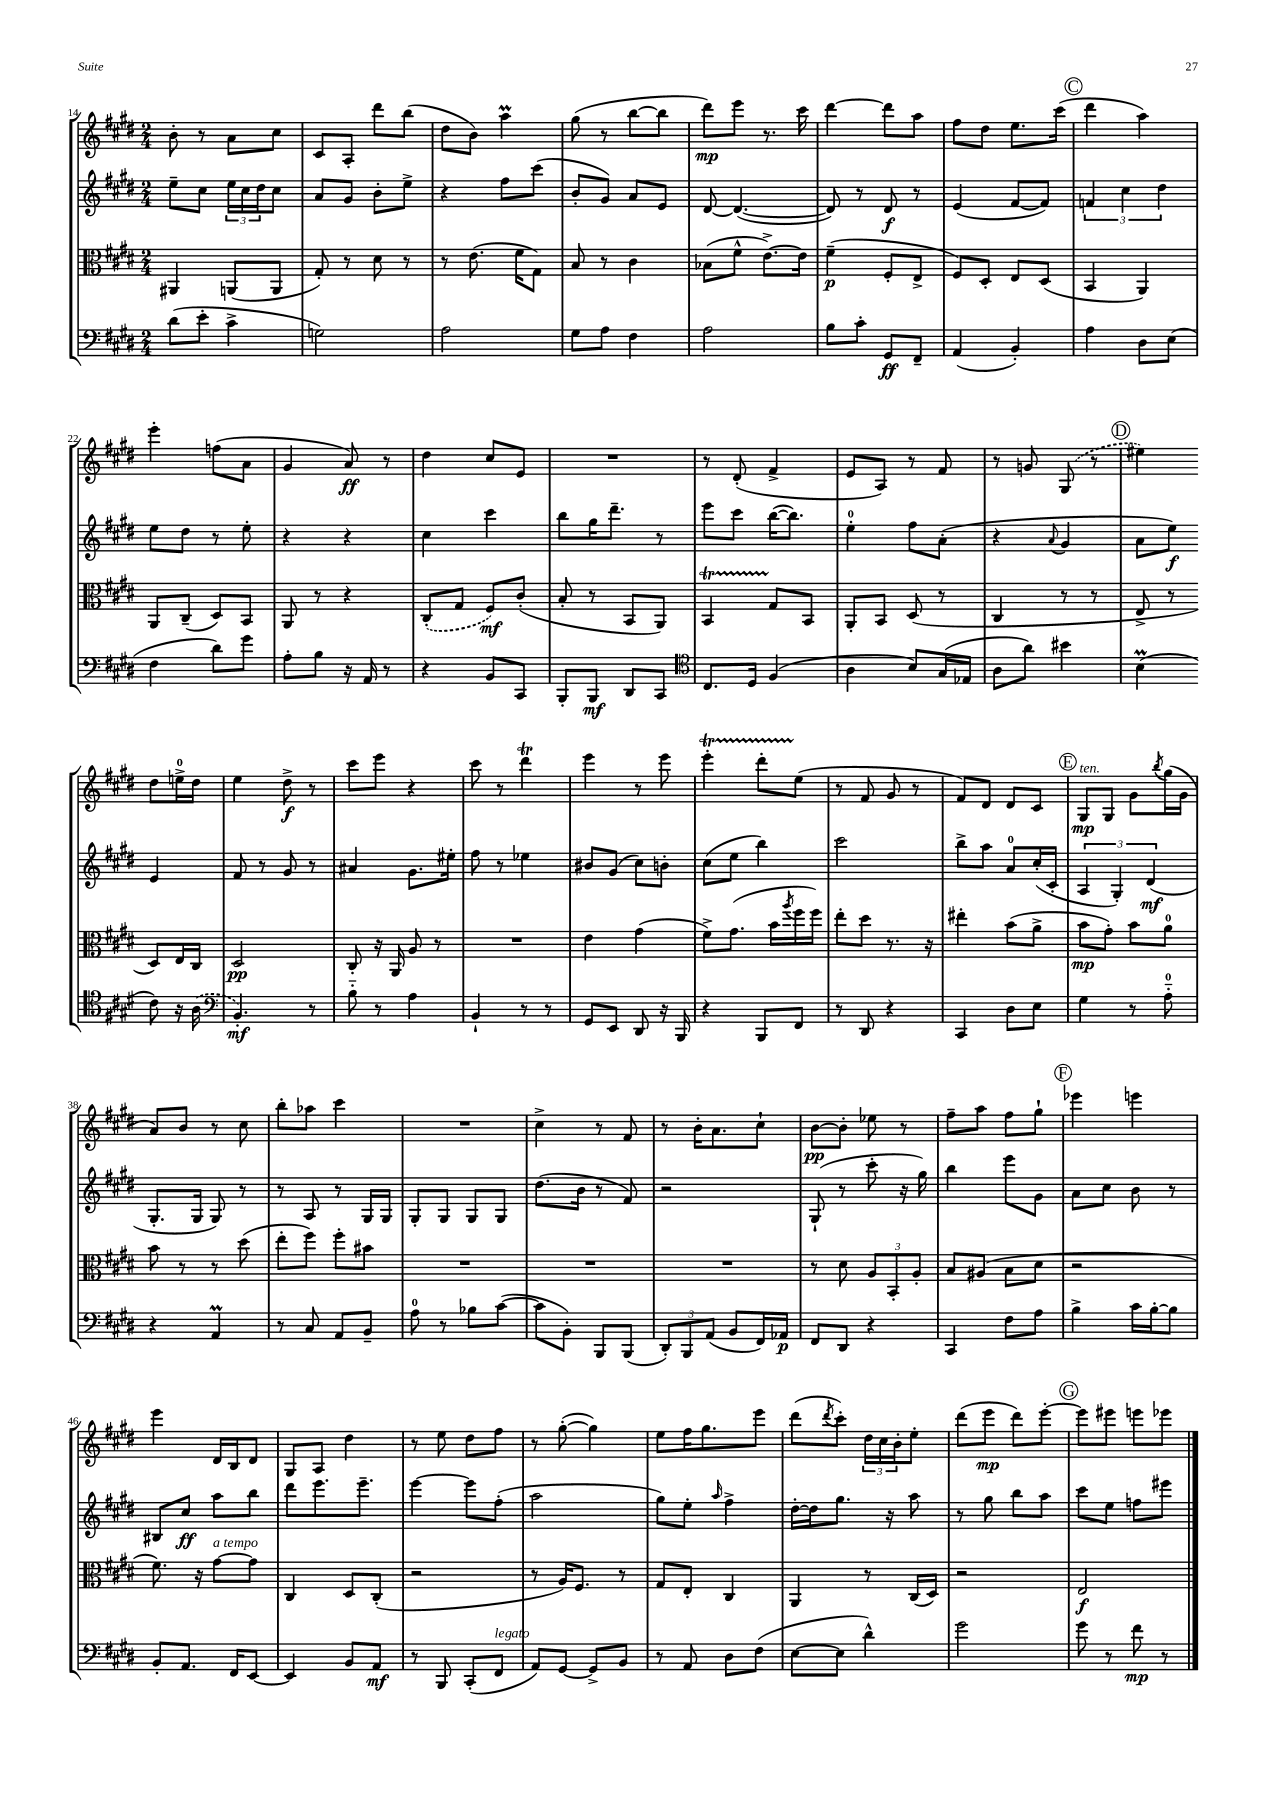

**kern	**kern	**kern	**kern
*staff4	*staff3	*staff2	*staff1
*clefF4	*clefC3	*clefG2	*clefG2
*k[f#c#g#d#]	*k[f#c#g#d#]	*k[f#c#g#d#]	*k[f#c#g#d#]
*M2/4	*M2/4	*M2/4	*M2/4
(8d#	4AA#	8ee~	8b'
8e'	.	8cc#	8r
4c#^	(8AA	24ee	8a
.	.	24cc#	.
.	.	24dd#	.
.	8AA	8cc#	8cc#
=	=	=	=
2G)	8G#')	8a	8c#
.	8r	8g#	8A'
.	8d#	8b'	8ddd#
.	8r	8ee^	(8bb
=	=	=	=
2A	8r	4r	8dd#
.	(8.e	.	8b)
.	.	8ff#	4aa
.	16f#	.	.
.	8G#)	(8ccc#	.
=	=	=	=
8G#	8B	8b'	(8gg#
8A	8r	8g#)	8r
4F#	4c#	8a	[8bb
.	.	8e	8bb]
=	=	=	=
2A	(8B-	[8d#	8ddd#)
.	8f#^^	(4.d#_	8eee
.	[8.e^)	.	8.r
.	16e]	.	16ccc#
=	=	=	=
8B	(4f#~	8d#])	[4ddd#
8c#'	.	8r	.
8GG#	8F#'	8d#	8ddd#]
8FF#~	8E^	8r	8aa
=	=	=	=
(4AA	8F#)	(4e	8ff#
.	8D#'	.	8dd#
4BB')	8E	[8f#	8.ee
.	(8D#	8f#])	.
.	.	.	(16ccc#
=	=	=	=
4A	4BB	6f	4ddd#
.	.	6cc#	.
8D#	4AA)	.	4aa)
.	.	6dd#	.
(8E	.	.	.
=	=	=	=
4F#	8AA	8ee	4eee'
.	(8C#~	8dd#	.
8d#)	8D#)	8r	(8ff
8g#	8BB	8ee'	8a
=	=	=	=
8A'	8AA	4r	4g#
8B	8r	.	.
16r	4r	4r	8a)
16AA	.	.	.
8r	.	.	8r
=	=	=	=
4r	(8C#'	4cc#	4dd#
.	8G#	.	.
8BB	8F#)	4ccc#	8cc#
8CC#	(8c#'	.	8e
=	=	=	=
8BBB'	8B'	8bb	2r
8BBB	8r	16gg#	.
.	.	8.ddd#~	.
8DD#	8BB	.	.
8CC#	8AA)	8r	.
=	=	=	=
*clefC4	*	*	*
8.C#	4BB	8eee	8r
.	.	8ccc#	(8d#'
16D#	.	.	.
(4F#	8G#	([16bb	4f#^
.	.	8.bb])	.
.	8BB	.	.
=	=	=	=
4A	8AA'	4ee'	8e
.	8BB	.	8A)
8B)	(8D#	8ff#	8r
(16G#	8r	(8a'	8f#
16E-	.	.	.
=	=	=	=
8A	4C#	4r	8r
8a)	.	.	8g
.	.	8qqa	.
4b#	8r	4g#	(8G#
.	8r	.	8r
=	=	=	=
(4B	8E^	8a	4ee#)
.	8r	8ee)	.
8c#)	8D#)	4e	8dd#
16r	16E	.	16ee^
(16A	16C#	.	16dd#
=	=	=	=
*clefF4	*	*	*
4.BB')	2D#	8f#	4ee
.	.	8r	.
.	.	8g#	8dd#^
8r	.	8r	8r
=	=	=	=
8B'~	8C#'	4a#	8ccc#
8r	16r	.	8eee
.	16AA	.	.
4A	8A	8.g#	4r
.	8r	.	.
.	.	16ee#'	.
=	=	=	=
4BB`	2r	8ff#	8ccc#
.	.	8r	8r
8r	.	4ee-	4ddd#
8r	.	.	.
=	=	=	=
8GG#	4e	8b#	4eee
8EE	.	(8g#	.
8DD#	(4g#	8cc#)	8r
16r	.	8b'	8eee
16BBB	.	.	.
=	=	=	=
4r	8f#^)	(8cc#	4eee'
.	(8.g#	8ee	.
8BBB	.	4bb)	8ddd#'
.	16b	.	.
.	8qaa	.	.
8FF#	16ff#	.	(8ee
.	16ff#)	.	.
=	=	=	=
8r	8ee'	2ccc#	8r
8DD#	8dd#	.	8f#
4r	8.r	.	8g#
.	.	.	8r
.	16r	.	.
=	=	=	=
4CC#	4ee#'	8bb^	8f#)
.	.	8aa	8d#
8D#	(8b	8a	8d#
8E	8a^	(16cc#'	8c#
.	.	16c#'	.
=	=	=	=
4G#	8b	6A	8G#
.	8g#')	.	8G#
.	.	6G#')	.
8r	8b	.	8g#
.	.	(6d#	.
.	.	.	8qbb
8A'~	8a	.	(16gg#
.	.	.	16g#
=	=	=	=
4r	8b	8.G#'	8a)
.	8r	.	8b
.	.	16G#	.
4AA	8r	8G#)	8r
.	(8dd#	8r	8cc#
=	=	=	=
8r	8ee'	8r	8bb'
8C#	8ff#)	8A	8aa-
8AA	8ff#'	8r	4ccc#
8BB~	8b#	16G#	.
.	.	16G#	.
=	=	=	=
8A	2r	8G#'	2r
8r	.	8G#	.
8B-	.	8G#	.
([8c#	.	8G#	.
=	=	=	=
8c#]	2r	(8.dd#	4cc#^
8BB')	.	.	.
.	.	16b	.
8BBB	.	8r	8r
(8BBB	.	8f#)	8f#
=	=	=	=
12DD#')	2r	2r	8r
12BBB	.	.	.
.	.	.	16b'
(12AA	.	.	.
.	.	.	8.a
8BB	.	.	.
16FF#)	.	.	8cc#`
16AA-	.	.	.
=	=	=	=
8FF#	8r	(8G#`	[8b
8DD#	8d#	8r	8b']
4r	12A	8ccc#'	8ee-
.	12BB'	.	.
.	.	16r	8r
.	12A'	.	.
.	.	16gg#)	.
=	=	=	=
4CC#	8B	4bb	8ff#~
.	(8A#	.	8aa
8F#	8B	8eee	8ff#
8A	8d#	8g#	8gg#`
=	=	=	=
4B^	2r	8a	4eee-
.	.	8cc#	.
16c#	.	8b	4eee
[16B'	.	.	.
8B]	.	8r	.
=	=	=	=
8BB'	8.f#)	8B#	4eee
8.AA	.	8cc#	.
.	16r	.	.
.	[8g#	8aa	16d#
16FF#	.	.	16B
[8EE	8g#]	8bb	8d#
=	=	=	=
4EE]	4C#	8ddd#	8G#
.	.	8.eee	8A
8BB	8D#	.	4dd#
.	.	8.eee~	.
8AA	(8C#'	.	.
=	=	=	=
8r	2r	[4eee	8r
8BBB	.	.	8ee
(8CC#'	.	8eee]	8dd#
8FF#	.	(8ff#'	8ff#
=	=	=	=
8AA)	8r	2aa	8r
[8GG#	16A)	.	([8gg#'
.	8.F#	.	.
8GG#^]	.	.	4gg#])
8BB	8r	.	.
=	=	=	=
8r	8G#	8gg#)	8ee
8AA	8E'	8ee'	16ff#
.	.	.	8.gg#
.	.	16qqaa	.
8D#	4C#	4ff#^	.
(8F#	.	.	8eee
=	=	=	=
[8E	4AA	[16dd#'	(8ddd#
.	.	16dd#]	.
.	.	.	8qddd#
8E]	.	8.gg#	8ccc#')
4d#^^)	8r	.	24dd#
.	.	.	24cc#
.	.	16r	.
.	.	.	24b'
.	(16C#	8aa	8ee'
.	16D#)	.	.
=	=	=	=
2g#	2r	8r	(8ddd#
.	.	8gg#	8eee
.	.	8bb	8ddd#)
.	.	8aa	[8eee'
=	=	=	=
8g#	2E	8ccc#	8eee]
8r	.	8ee	8eee#
8f#	.	8ff	8eee
8r	.	8eee#	8eee-
==	==	==	==
*-	*-	*-	*-
